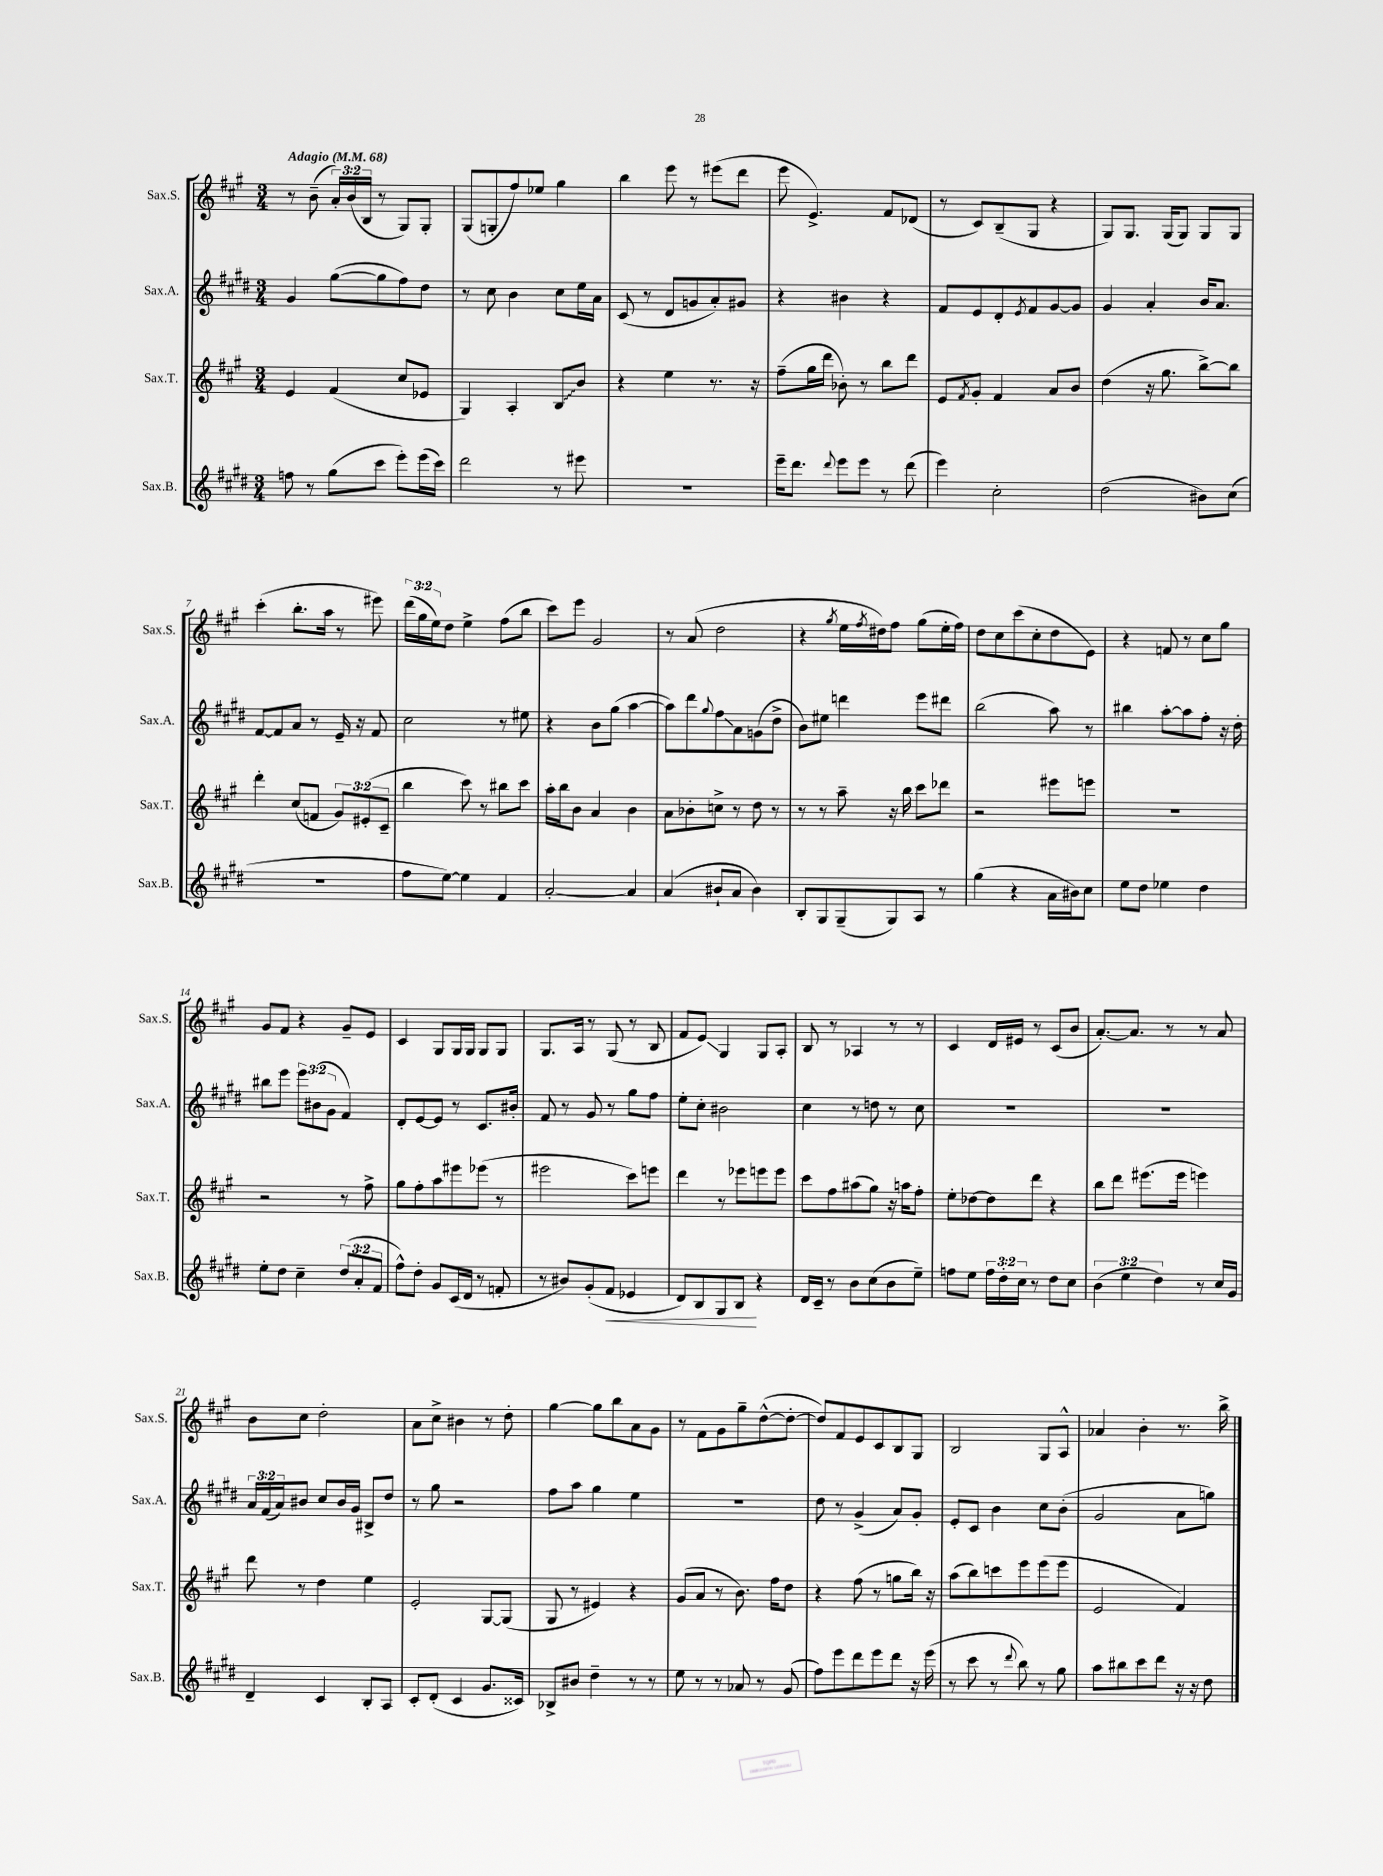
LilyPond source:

<<
\new StaffGroup <<
\new Staff = "s0" \with { instrumentName = "Sax.S." shortInstrumentName = "Sax.S." } {
    \clef treble \key a \major \numericTimeSignature \time 3/4 \override Staff.TupletNumber.text = #tuplet-number::calc-fraction-text \tempo "Adagio" 4 = 68
    r8 b'8--( \tuplet 3/2 { a'16-.) b'16( b16 } r8 gis8) gis8-. |
    gis8( g8-. fis''8) ees''8 gis''4 |
    b''4 e'''8 r8 eis'''8( d'''8 |
    e'''8 e'4.->) fis'8 des'8( |
    r8 cis'8) b8--( gis8 r4 |
    gis8) gis8. gis16( gis8) gis8 gis8 |
    cis'''4-.( b''8.-. a''16 r8 eis'''8) |
    \tuplet 3/2 { d'''16( gis''16 e''16) } d''8 e''4-> fis''8( b''8 |
    cis'''8) e'''8 gis'2 |
    r8 a'8( d''2 |
    r4 \acciaccatura { gis''8 } e''16 \acciaccatura { fis''8 } dis''16) fis''8 gis''8( e''16-. fis''16) |
    d''8 cis''8 cis'''8( cis''8-. d''8 e'8) |
    r4 f'8 r8 cis''8 gis''8 |
    gis'8 fis'8 r4 gis'8-- e'8 |
    cis'4 gis8 gis16 gis16 gis8 gis8 |
    gis8. a16 r8 gis8( r8 b8 |
    fis'8 e'8\glissando) gis4 gis8 a8-. |
    b8 r8 aes4 r8 r8 |
    cis'4 d'16 eis'16 r8 cis'8( b'8 |
    a'8.~-.) a'8. r8 r8 a'8 |
    b'8 cis''8 d''2-. |
    a'8 cis''8-> bis'4 r8 d''8-. |
    gis''4~ gis''8 b''8 a'8 gis'8 |
    r8 fis'8 gis'8 gis''8-- d''8~-^( d''8~-. |
    d''8) fis'8 e'8 cis'8 b8 gis8 |
    b2 gis8 a8-^ |
    aes'4 b'4-. r8. b''16-> \bar "|." |
}
\new Staff = "s1" \with { instrumentName = "Sax.A." shortInstrumentName = "Sax.A." } {
    \clef treble \key e \major \numericTimeSignature \time 3/4 \override Staff.TupletNumber.text = #tuplet-number::calc-fraction-text
    gis'4 gis''8~( gis''8 fis''8) dis''8 |
    r8 cis''8 b'4 cis''8 e''16 a'16 |
    cis'8( r8 dis'8 g'8 a'8-.) gis'8 |
    r4 bis'4 r4 |
    fis'8 e'8 dis'8-. \acciaccatura { e'8 } fis'8 gis'8~ gis'8 |
    gis'4 a'4-. b'16 a'8. |
    fis'8~ fis'8 a'8 r8 e'16-- r16 fis'8 |
    cis''2 r8 eis''8 |
    r4 b'8 gis''8( a''4~ |
    a''8) dis'''8 \appoggiatura { gis''8 } fis''8\glissando a'8 g'8( dis''8-> |
    b'8) eis''8 d'''4 e'''8 dis'''8 |
    b''2( a''8) r8 |
    bis''4 a''8~-. a''8 fis''8-. r16 dis''16-. |
    bis''8 e'''8 \tuplet 3/2 { e'''8 bis'8( gis'8 } fis'4) |
    dis'8-. e'8~ e'8 r8 cis'8. bis'16-. |
    fis'8 r8 gis'8 r8 gis''8 fis''8 |
    e''8-. cis''8-. bis'2 |
    cis''4 r8 d''8 r8 cis''8 |
    R2. |
    R2. |
    \tuplet 3/2 { a'16 fis'16( a'16) } bis'8 cis''8 bis'16 gis'16 bis8-> dis''8 |
    r8 gis''8 r2 |
    fis''8 a''8 gis''4 e''4 |
    r2. |
    dis''8 r8 gis'4->( a'8) gis'8-. |
    e'8-. cis'8 b'4 cis''8 b'8-.( |
    gis'2 a'8 g''8) \bar "|." |
}
\new Staff = "s2" \with { instrumentName = "Sax.T." shortInstrumentName = "Sax.T." } {
    \clef treble \key a \major \numericTimeSignature \time 3/4 \override Staff.TupletNumber.text = #tuplet-number::calc-fraction-text
    e'4 fis'4( cis''8 ees'8 |
    gis4) a4-. \once \override Glissando.style = #'zigzag b8\glissando b'8 |
    r4 e''4 r8. r16 |
    fis''8--( gis''16 d'''16 bes'8-.) r8 b''8 d'''8 |
    e'8 \acciaccatura { fis'8 } gis'8-. fis'4 a'8 b'8 |
    d''4( r16 gis''8. b''8~->) b''8 |
    d'''4-. cis''8( f'8 \tuplet 3/2 { gis'8) eis'8-.( cis'8-- } |
    b''4 cis'''8) r8 bis''8 cis'''8 |
    a''16-. b''16 b'8 a'4 b'4 |
    a'8 bes'8-. c''8-> r8 d''8 r8 |
    r8 r8 a''8-- r16 b''16 cis'''8 des'''8 |
    r2 eis'''8 e'''8 |
    R2. |
    r2 r8 fis''8-> |
    gis''8 fis''8-. a''8 eis'''8 ees'''8( r8 |
    eis'''2 cis'''8) e'''8 |
    d'''4 r8 ees'''8 e'''8 e'''8 |
    cis'''8 fis''8 ais''8( gis''8) r16 a''16 fis''8-. |
    e''8-. des''8~ des''8 d'''8 r4 |
    b''8 d'''8 eis'''8.( eis'''16 e'''4) |
    d'''8 r8 d''4 e''4 |
    e'2-. gis8~ gis8( |
    gis8 r8 eis'4) r4 |
    gis'8( a'8 r8 b'8.) fis''16 d''8 |
    r4 fis''8( r8 g''8 b''16) r16 |
    a''8( b''8) c'''8 e'''8 e'''8( e'''8 |
    e'2 fis'4) \bar "|." |
}
\new Staff = "s3" \with { instrumentName = "Sax.B." shortInstrumentName = "Sax.B." } {
    \clef treble \key e \major \numericTimeSignature \time 3/4 \override Staff.TupletNumber.text = #tuplet-number::calc-fraction-text
    f''8 r8 gis''8( cis'''8 e'''8-.) e'''16( cis'''16) |
    dis'''2 r8 eis'''8 |
    R2. |
    e'''16-- dis'''8. \appoggiatura { dis'''8 } e'''8 e'''8 r8 dis'''8( |
    e'''4) cis''2-. |
    dis''2( bis'8) cis''8( |
    R2. |
    fis''8 e''8~) e''4 fis'4 |
    a'2~-. a'4 |
    a'4( bis'8-! a'8 bis'4) |
    b8-. gis8 gis8--( gis8) a8 r8 |
    gis''4( r4 a'16 bis'16) cis''8 |
    e''8 dis''8 ees''4 dis''4 |
    e''8-. dis''8 cis''4-- \tuplet 3/2 { dis''8( a'8-. fis'8 } |
    fis''8-^) dis''8-. gis'8 cis'16( dis'16 r8 f'8-. |
    r8 bis'8) gis'8-.( fis'8\< ees'4 |
    dis'8) b8 gis8 b8\! r4 |
    dis'16 cis'16-- r8 b'8 cis''8( b'8 e''8--) |
    f''8 e''8 \tuplet 3/2 { f''16 dis''16-. cis''16 } r8 dis''8 cis''8 |
    \tuplet 3/2 { b'4( e''4 dis''4) } r8 cis''16 gis'16 |
    dis'4-- cis'4 b8-. a8 |
    cis'8-. dis'8-.( cis'4 gis'8. cisis'16) |
    bes8-> bis'8 dis''4-- r8 r8 |
    e''8 r8 r8 aes'8 r8 gis'8( |
    fis''8) e'''8 dis'''8 e'''8 dis'''8 r16 e'''16( |
    r8 cis'''8 r8 \appoggiatura { dis'''8 } b''8) r8 gis''8 |
    a''8 bis''8 cis'''8 dis'''8 r16 r16 dis''8 \bar "|." |
}
>>
>>
